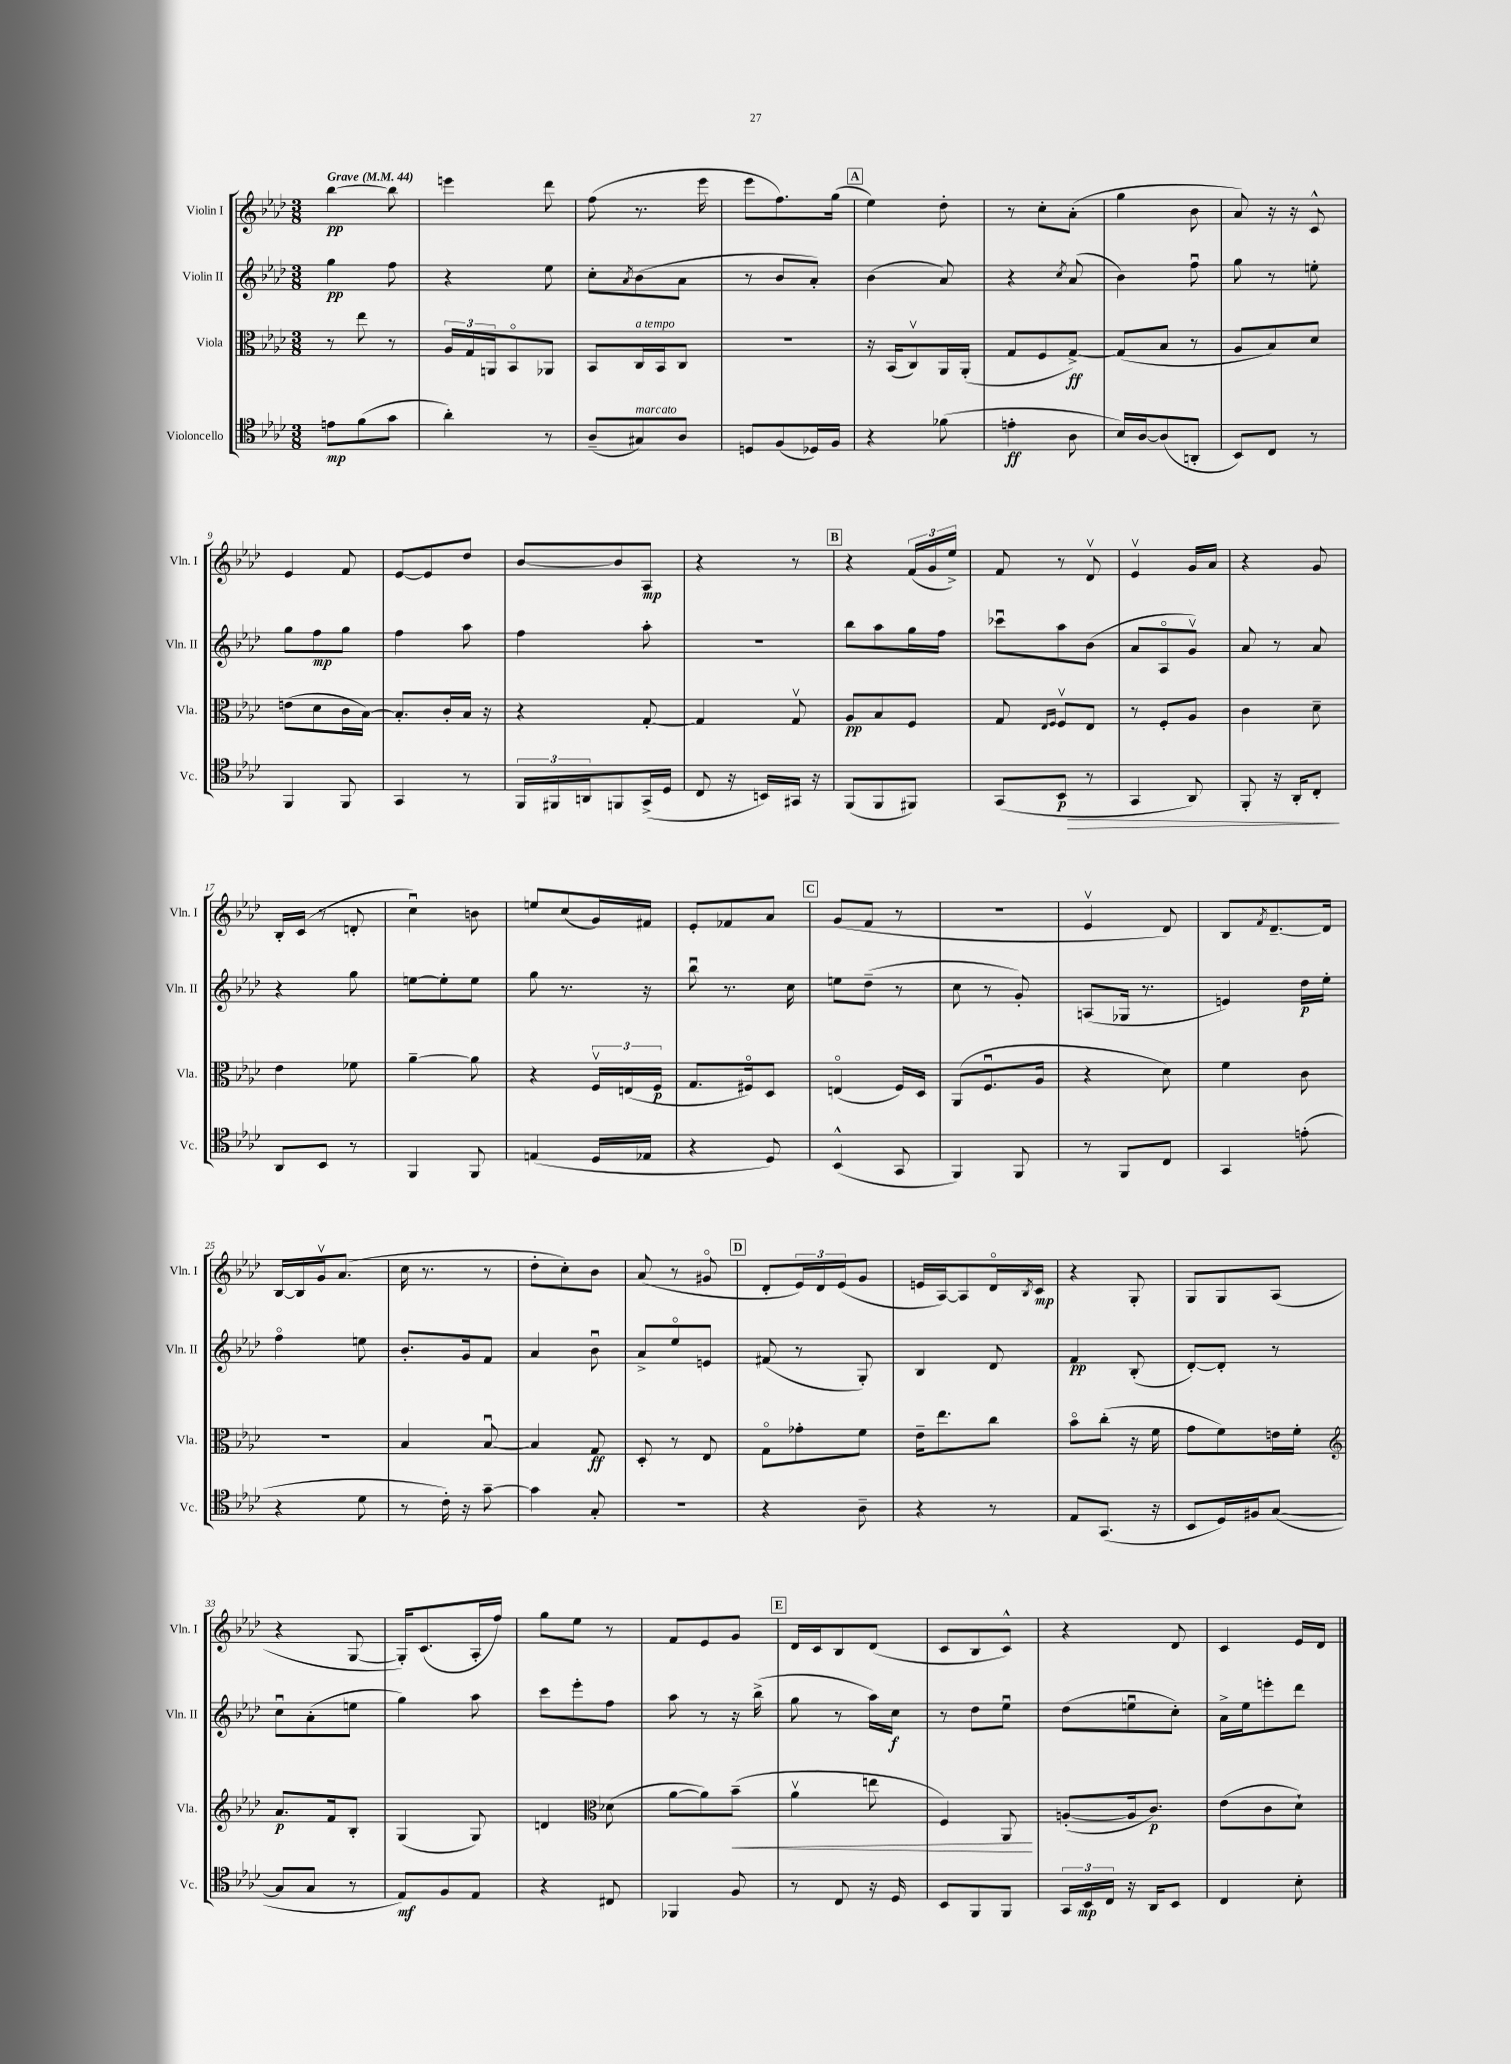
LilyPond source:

<<
\new StaffGroup <<
\new Staff = "s0" \with { instrumentName = "Violin I" shortInstrumentName = "Vln. I" } {
    \clef treble \key aes \major \numericTimeSignature \time 3/8 \tempo "Grave" 4 = 44
    bes''4~\pp bes''8 |
    e'''4 des'''8 |
    f''8( r8. ees'''16 |
    ees'''8 f''8.) g''16( |
    \mark \markup { \box "A" } ees''4) des''8-. |
    r8 c''8-. aes'8-.( |
    g''4 bes'8 |
    aes'8) r16 r16 c'8-^ |
    ees'4 f'8 |
    ees'8~ ees'8 des''8 |
    bes'8~ bes'8 aes8\mp |
    r4 r8 |
    \mark \markup { \box "B" } r4 \tuplet 3/2 { f'16( g'16 ees''16->) } |
    f'8 r8 des'8\upbow |
    ees'4\upbow g'16 aes'16 |
    r4 g'8 |
    bes16-. c'16( r8 d'8-. |
    c''4\downbow) b'8 |
    e''8 c''8( g'16) fis'16 |
    ees'8-. fes'8 aes'8 |
    \mark \markup { \box "C" } g'8( f'8 r8 |
    R4. |
    ees'4\upbow des'8) |
    bes8 \acciaccatura { f'8 } des'8.~-- des'16 |
    bes16~ bes16 g'16\upbow aes'8.( |
    c''16 r8. r8 |
    des''8-. c''8-.) bes'8 |
    aes'8( r8 gis'8\flageolet |
    \mark \markup { \box "D" } des'8-. \tuplet 3/2 { ees'16) des'16 ees'16( } g'8 |
    e'16 aes16~) aes8 des'16\flageolet \acciaccatura { bes8 } c'16\mp |
    r4 g8-. |
    g8 g8 aes8( |
    r4 g8~ |
    g16-.) c'8.( aes16-. f''16) |
    g''8 ees''8 r8 |
    f'8 ees'8 g'8 |
    \mark \markup { \box "E" } des'16 c'16 bes8 des'8( |
    c'8 bes8 c'8-^) |
    r4 des'8 |
    c'4 ees'16 des'16 \bar "|." |
}
\new Staff = "s1" \with { instrumentName = "Violin II" shortInstrumentName = "Vln. II" } {
    \clef treble \key aes \major \numericTimeSignature \time 3/8
    g''4\pp f''8 |
    r4 ees''8 |
    c''8-. \acciaccatura { aes'8 } bes'8( aes'8 |
    r8 bes'8 aes'8-.) |
    \mark \markup { \box "A" } bes'4( aes'8) |
    r4 \acciaccatura { c''8 } aes'8( |
    bes'4) f''8\downbow |
    g''8 r8 e''8-. |
    g''8 f''8\mp g''8 |
    f''4 aes''8 |
    f''4 aes''8-. |
    R4. |
    \mark \markup { \box "B" } bes''8 aes''8 g''16 f''16 |
    ces'''8\downbow aes''8 bes'8( |
    aes'8 aes8\flageolet g'8\upbow) |
    aes'8 r8 aes'8 |
    r4 g''8 |
    e''8~ e''8-. e''8 |
    g''8 r8. r16 |
    bes''8\downbow r8. c''16 |
    \mark \markup { \box "C" } e''8 des''8--( r8 |
    c''8 r8 g'8-.) |
    a8( ges16 r8. |
    e'4) des''16\p ees''16-. |
    f''4\flageolet e''8 |
    bes'8.-. g'16 f'8 |
    aes'4 bes'8\downbow |
    aes'8-> ees''8\flageolet e'8 |
    \mark \markup { \box "D" } fis'8( r8 g8-.) |
    bes4 des'8 |
    f'4\pp bes8-.( |
    des'8~-.) des'8-. r8 |
    c''8\downbow aes'8-.( e''8 |
    g''4) aes''8 |
    c'''8 ees'''8-. f''8 |
    aes''8 r8 r16 bes''16->( |
    \mark \markup { \box "E" } g''8 r8 aes''16) c''16\f |
    r8 des''8 ees''8\downbow |
    des''8( e''8\downbow c''8-.) |
    aes'16-> ees''16 e'''8-. des'''8 \bar "|." |
}
\new Staff = "s2" \with { instrumentName = "Viola" shortInstrumentName = "Vla." } {
    \clef alto \key aes \major \numericTimeSignature \time 3/8
    r8 ees''8 r8 |
    \tuplet 3/2 { aes16 g16 a,16 } bes,8\flageolet aes,8 |
    bes,8 c16^\markup { \italic "a tempo" } bes,16 c8 |
    R4. |
    \mark \markup { \box "A" } r16 bes,16( c8\upbow) aes,16 aes,16-.( |
    g8 f8 g8~->\ff) |
    g8( bes8 r8 |
    aes8 bes8) des'8 |
    e'8( des'8 c'16 bes16~) |
    bes8.-. c'16-. bes16 r16 |
    r4 g8~-. |
    g4 g8\upbow |
    \mark \markup { \box "B" } aes8\pp bes8 f8 |
    g8 \grace { ees16 f16 } f8\upbow ees8 |
    r8 f8-. aes8 |
    c'4 des'8-- |
    ees'4 fes'8 |
    aes'4~-- aes'8 |
    r4 \tuplet 3/2 { f16\upbow e16( f16\p } |
    g8. fis16\flageolet) des8 |
    \mark \markup { \box "C" } e4\flageolet( f16) des16 |
    aes,8( f8.\downbow aes16 |
    r4 des'8) |
    f'4 c'8 |
    R4. |
    bes4 bes8~\downbow |
    bes4 g8\ff |
    des8-. r8 ees8 |
    \mark \markup { \box "D" } g8\flageolet ges'8-. f'8 |
    ees'16-- ees''8. c''8 |
    bes'8\flageolet c''8-.( r16 f'16 |
    g'8 f'8) e'16 f'16-. |
    \clef treble aes'8.\p f'16 bes8-. |
    g4( g8) |
    d'4 \clef alto des'8( |
    aes'8~ aes'8) bes'8--\<( |
    \mark \markup { \box "E" } aes'4\upbow e''8 |
    f4) aes,8\! |
    a8~-.( a16 c'8.\p) |
    ees'8( c'8 des'8-!) \bar "|." |
}
\new Staff = "s3" \with { instrumentName = "Violoncello" shortInstrumentName = "Vc." } {
    \clef tenor \key aes \major \numericTimeSignature \time 3/8
    e'8\mp f'8( g'8 |
    aes'4-.) r8 |
    aes8--( gis8^\markup { \italic "marcato" }) aes8 |
    d8 f8( des16) f16 |
    \mark \markup { \box "A" } r4 fes'8( |
    e'4-.\ff aes8 |
    bes16) aes16~ aes8( a,8-. |
    bes,8) c8 r8 |
    f,4 f,8 |
    g,4 r8 |
    \tuplet 3/2 { f,16 fis,16 a,16 } f,8 g,16->( des16 |
    c8 r16 b,16) gis,16 r16 |
    \mark \markup { \box "B" } f,8( f,8 fis,8) |
    g,8( bes,8\p\> r8 |
    g,4 aes,8) |
    f,8-. r16 aes,16-. c8-.\! |
    aes,8 bes,8 r8 |
    f,4 f,8 |
    e4( des16 ees16 |
    r4 des8) |
    \mark \markup { \box "C" } bes,4-^( g,8 |
    f,4) f,8 |
    r8 f,8 c8 |
    g,4 e'8-.( |
    r4 des'8 |
    r8 c'16-.) r16 g'8~-- |
    g'4 g8-. |
    R4. |
    \mark \markup { \box "D" } r4 aes8-- |
    r4 r8 |
    ees8 g,8.( r16 |
    bes,8 des16) fis16 g8~( |
    g8 g8 r8 |
    ees8\mf) f8 ees8 |
    r4 cis8 |
    fes,4 f8 |
    \mark \markup { \box "E" } r8 c8 r16 des16 |
    bes,8 f,8 f,8 |
    \tuplet 3/2 { g,16 bes,16\mp c16 } r16 aes,16 bes,8 |
    c4 bes8-. \bar "|." |
}
>>
>>
